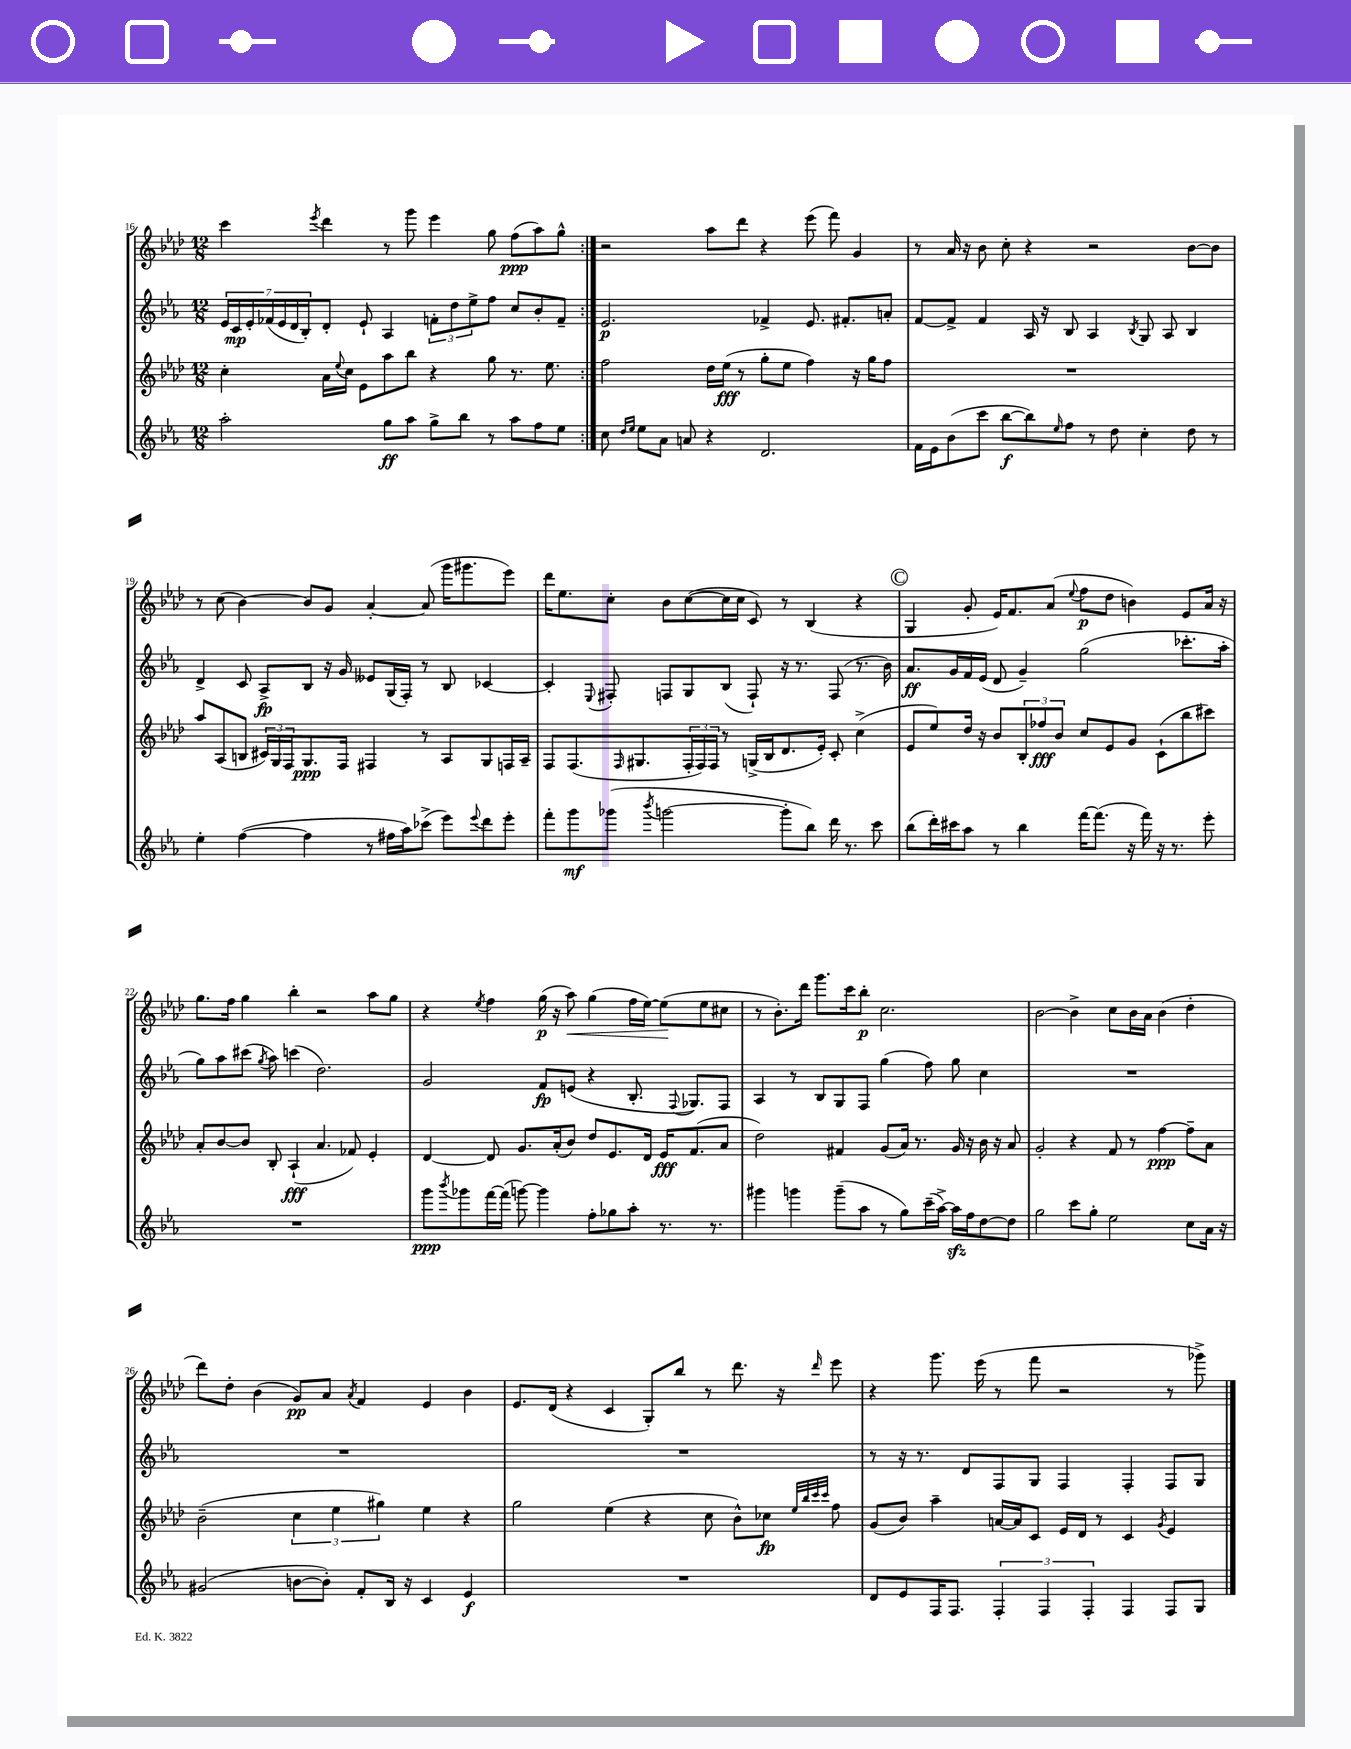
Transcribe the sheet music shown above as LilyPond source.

<<
\new StaffGroup <<
\new Staff = "s0" {
    \clef treble \key aes \major \numericTimeSignature \time 12/8
    \repeat volta 2 { c'''4 \acciaccatura { ees'''8 } des'''4 r8 g'''8 ees'''4 g''8 f''8\ppp( aes''8) g''8-^ | }
    r2 aes''8 des'''8 r4 ees'''8( f'''8) g'4 |
    r8 aes'16 r16 bes'8 c''8-. r4 r2 bes'8~ bes'8 |
    r8 c''8( bes'4~) bes'8 g'8 aes'4~-. aes'8( g'''16 gis'''8. ees'''8) |
    des'''16 ees''8. c''8-. bes'8 c''8~( c''16 c''16 c'8) r8 bes4( r4 |
    \mark \markup { \circle "C" } g4 g'8-. ees'16) f'8. aes'8( \appoggiatura { ees''8 } f''8\p des''8 b'4) ees'8 aes'16 r16 |
    g''8. f''16 g''4 bes''4-. r2 aes''8 g''8 |
    r4 \acciaccatura { ees''8 } f''4 g''16\p( r16 aes''8\<) g''4( f''16 ees''16~) ees''8\!( ees''8 cis''8 |
    r8 bes'8.-.) des'''16 g'''8. c'''16 bes''8-.\p c''2. |
    bes'2~ bes'4-> c''8 bes'16 aes'16 bes'4( des''4-. |
    des'''8) des''8-. bes'4( g'8\pp) aes'8 \acciaccatura { aes'8 } f'4 ees'4 bes'4 |
    ees'8. des'16( r4 c'4 g8-.) bes''8 r8 des'''8. r16 \grace { des'''16 } ees'''8 |
    r4 g'''8. ees'''16( r8 f'''8 r2 r8 ges'''8->) \bar "|." |
}
\new Staff = "s1" {
    \clef treble \key ees \major \numericTimeSignature \time 12/8
    \repeat volta 2 { \tuplet 7/4 { ees'16 c'16\mp ees'16-. fes'16( ees'16 d'16 bes16-.) } d'8-. ees'8-! aes4 \tuplet 3/2 { f'8-. d''8 ees''8-> } f''8 c''8 bes'8-. f'8-- | }
    ees'2.\p fes'4-> ees'8. fis'8.-. a'8-. |
    f'8~ f'8-> f'4 aes16 r16 bes8 aes4 \acciaccatura { bes8 } g8 aes8 bes4 |
    d'4-> c'8 aes8->\fp bes8 r16 g'16 eeses'8 g16( f16-.) r8 bes8 ces'4~ |
    ces'4-. \appoggiatura { ees8 } fis8-. f8 g8 bes8( f8-!) r16 r8. f8( r8. bes'16) |
    \mark \markup { \circle "C" } aes'8.\ff g'16 f'16 ees'16( d'8 g'4--) g''2( ces'''8.-. aes''16-. |
    g''8) aes''8 cis'''8( \acciaccatura { g''8 } aes''8) c'''4( d''2.) |
    g'2 f'8\fp e'8( r4 bes8.-. \appoggiatura { f8 } ges8.) f8 |
    aes4 r8 bes8 g8 f8 g''4( f''8) g''8 c''4 |
    R1. |
    R1. |
    R1. |
    r8 r16 r8. d'8 f8 g8 f4 f4-. f8 g8 \bar "|." |
}
\new Staff = "s2" {
    \clef treble \key aes \major \numericTimeSignature \time 12/8
    \repeat volta 2 { c''4-. aes'16 \appoggiatura { ees''8 } c''16 ees'8 aes''8 bes''8 r4 g''8 r8. ees''8. | }
    f''2 des''16 ees''16\fff( r8 g''8-. ees''8 f''4) r16 g''16 f''8 |
    R1. |
    aes''8 aes8( b8 \tuplet 3/2 { cis'16) g16 f16 } g8.\ppp f16 fis4 r8 aes8 g8 f16 aes16-- |
    f8 f8.( \grace { f16 } gis8. \tuplet 3/2 { f16-. f16) f16 } r8 g16->( bes16 des'8. ees'16-.) c'8-. c''4->( |
    \mark \markup { \circle "C" } ees'8 ees''8) des''16 r16 bes'8 \tuplet 3/2 { bes8-. fes''8\fff bes'8 } c''8 ees'8 g'8 c'8-!( bes''8 cis'''8) |
    aes'8-. bes'8~ bes'8 bes8-. aes4-!\fff( aes'4. fes'8) ees'4-. |
    des'4~ des'8 g'8. aes'16-.( bes'8) des''8 ees'8. des'16 ees'16\fff f'8.( aes'8 |
    des''2) fis'4 g'8( aes'16) r8. g'16 r16 bes'16 r16 aes'8 |
    g'2-. r4 f'8 r8 f''4~\ppp f''8-- aes'8 |
    bes'2--( \tuplet 3/2 { c''4 ees''4 gis''4) } ees''4 r4 |
    g''2 ees''4( r4 c''8 bes'8-^) ces''8\fp \grace { ees''32 bes''32 c'''32 c'''32 } f''8 |
    g'8( bes'8) aes''4-- a'16~ a'16 c'8 ees'16 des'16 r8 c'4 \acciaccatura { g'8 } ees'4 \bar "|." |
}
\new Staff = "s3" {
    \clef treble \key ees \major \numericTimeSignature \time 12/8
    \repeat volta 2 { aes''2-. g''8\ff aes''8 g''8-> bes''8 r8 aes''8 f''8 ees''8 | }
    c''8 \grace { d''16 ees''16 } ees''8 aes'8 a'8 r4 d'2. |
    f'16 ees'16 bes'8( c'''8 bes''8~\f bes''8) \grace { ees''16 } f''8 r8 d''8 c''4-. d''8 r8 |
    ees''4-. f''4~( f''4 r8 fis''16 aes''16) ces'''8->( ees'''8) \appoggiatura { ees'''8 } d'''8 ees'''8-. |
    f'''8-. g'''8\mf ges'''8( \acciaccatura { bes'''8 } g'''2~ g'''8-. bes''8) d'''16 r8. c'''8 |
    \mark \markup { \circle "C" } bes''8( d'''16-.) cis'''16 aes''8 r8 bes''4 f'''16~ f'''8.( r16 f'''16) r16 r8. ees'''8-. |
    R1. |
    g'''8\ppp \acciaccatura { bes'''8 } ges'''8 f'''16~ f'''16( g'''8~) g'''4 f''8-. ges''8 aes''8-. r8. r8. |
    gis'''4 g'''4 g'''8--( aes''8 r8 g''8) c'''16--( aes''16~->) aes''16\sfz f''16 d''8~ d''8 |
    g''2 c'''8 g''8-. ees''2 c''8 aes'16 r16 |
    gis'2( b'8~ b'8-.) f'8-. bes16 r16 c'4 ees'4\f |
    R1. |
    d'8 ees'8 f16 f8. \tuplet 3/2 { f4-. f4 f4-. } f4 f8 g8 \bar "|." |
}
>>
>>
\layout { \context { \Score currentBarNumber = #16 } }
